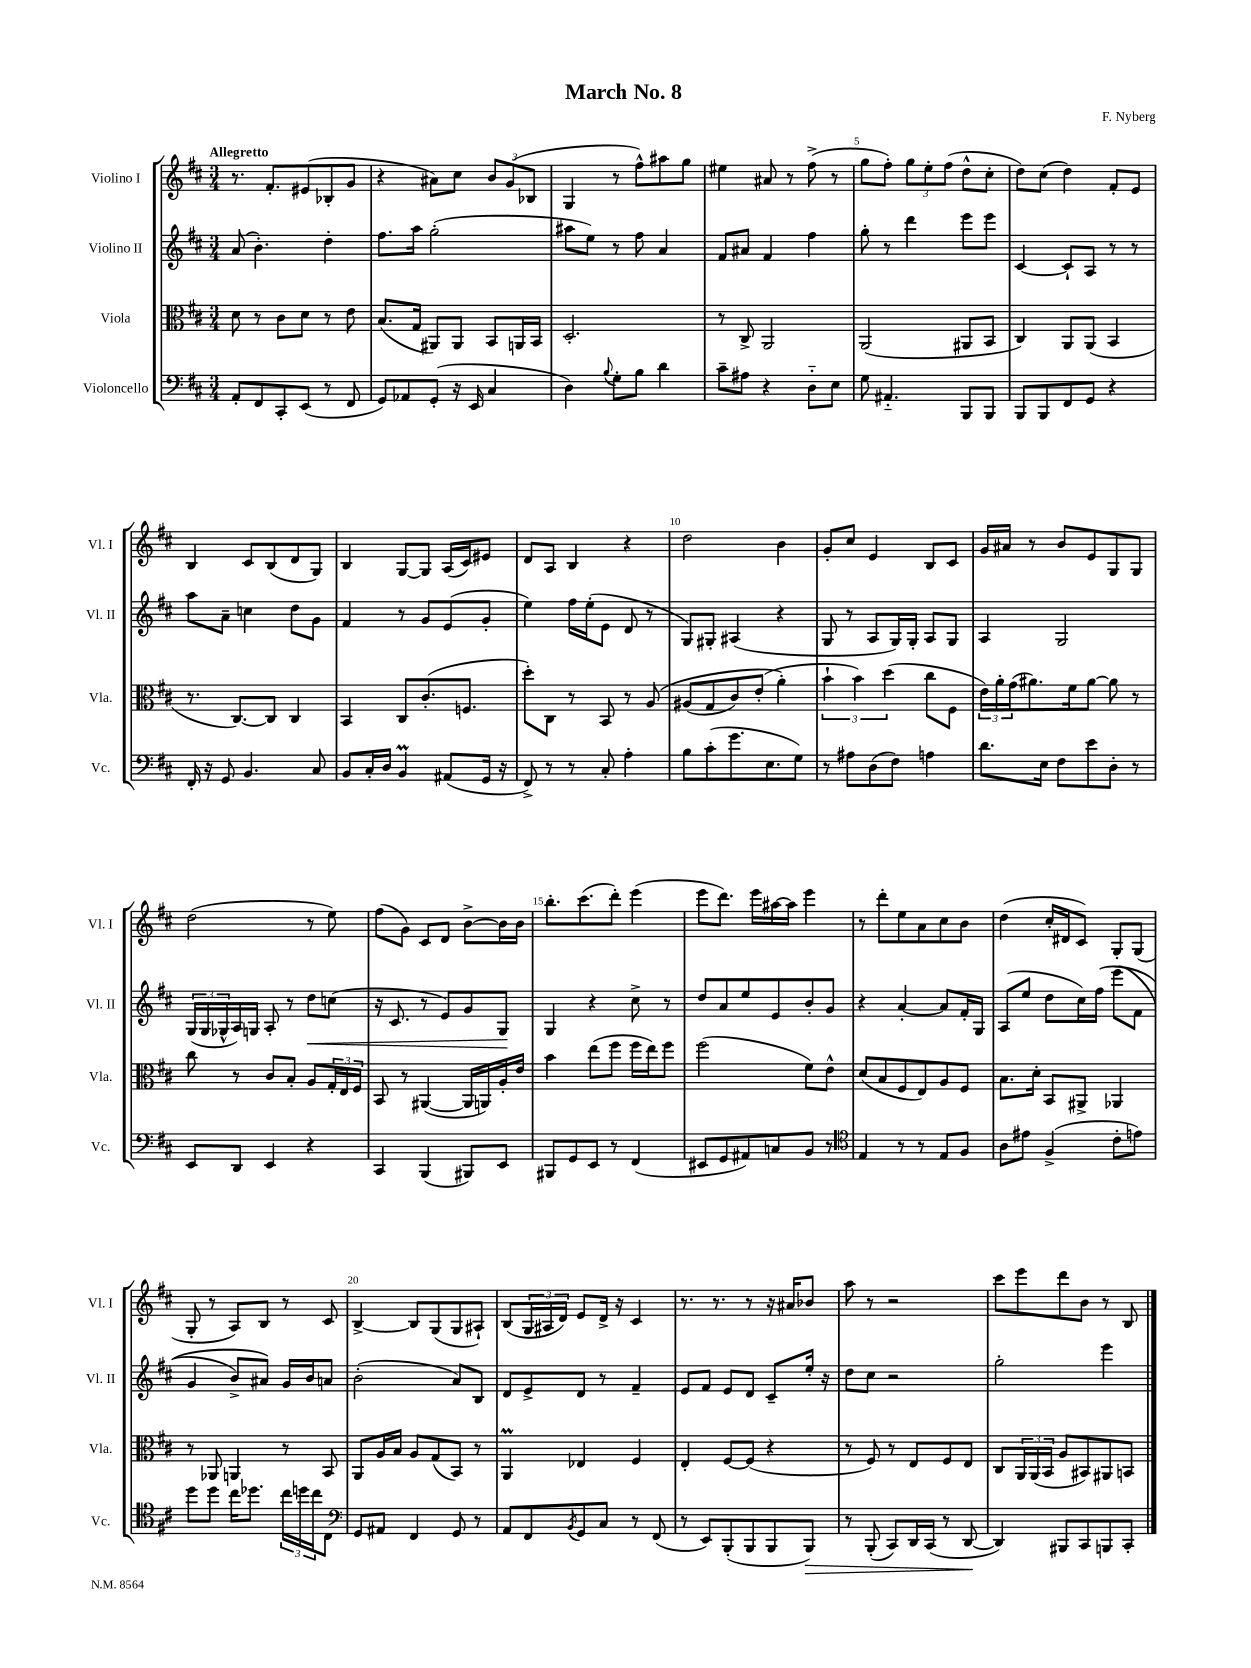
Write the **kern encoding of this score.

**kern	**kern	**kern	**kern
*staff4	*staff3	*staff2	*staff1
*clefF4	*clefC3	*clefG2	*clefG2
*k[f#c#]	*k[f#c#]	*k[f#c#]	*k[f#c#]
*M3/4	*M3/4	*M3/4	*M3/4
8AA'	8d	(8a	8.r
8FF#	8r	4.b')	.
.	.	.	8.f#'
8CC#'	8c#	.	.
(8EE	8d	.	(8e#
8r	8r	4dd'	8B-'
8FF#	8e	.	8g
=	=	=	=
8GG)	(8.B	8.ff#	4r
8AA-	.	.	.
.	16G	16aa	.
(8GG'	8AA#)	(2gg'	8a#)
16r	8AA#	.	8cc#
16EE	.	.	.
4C#	8BB	.	12b
.	.	.	(12g
.	16AA	.	.
.	.	.	12B-
.	16BB	.	.
=	=	=	=
4D)	2.D'	8aa#	4G
.	.	8ee)	.
8qqB	.	.	.
8G'	.	8r	8r
8B	.	8ff#	8ff#^^)
4d	.	4a	8aa#
.	.	.	8gg
=	=	=	=
8c#~	8r	8f#	4ee#
8A#	8C#^	8a#	.
4r	2AA	4f#	8a#
.	.	.	8r
8D'~	.	4ff#	(8ff#^
8E	.	.	8r
=	=	=	=
8G	(2AA	8gg'	8gg
4.AA#'~	.	8r	8ff#')
.	.	4ddd	12gg
.	.	.	12ee'
.	.	.	(12ff#
8BBB	8AA#	8eee	8dd^^
8BBB	8BB	8eee	8cc#'
=	=	=	=
8BBB	4C#)	[4c#	8dd)
8BBB	.	.	(8cc#
8FF#	8AA	8c#`]	4dd)
8GG	(8AA	8A	.
4r	4BB	8r	8f#'
.	.	8r	8e
=	=	=	=
16FF#'	8.r	8aa	4B
16r	.	.	.
8GG	.	8a~	.
.	[8.C#)	.	.
4.BB	.	4cc	8c#
.	8C#]	.	(8B
.	4C#	8dd	8d
8C#	.	8g	8G)
=	=	=	=
8BB	4BB	4f#	4B
16C#'	.	.	.
16D	.	.	.
4BB	8C#	8r	[8G
.	(8.c#'	8g	8G]
(8AA#	.	(8e	(16A
.	8.F	.	16c#)
16GG	.	8g'	8e#
16r	.	.	.
=	=	=	=
8FF#^)	8dd')	4ee)	8d
8r	8C#	.	8A
8r	8r	16ff#	4B
.	.	(16ee'	.
8C#'	8BB	8e	.
4A'	8r	8d	4r
.	&(8A	8r	.
=	=	=	=
8B	(8A#	8G)	2dd
(8c#'	8G	8G#'	.
8.g	8c#)	(4A#	.
.	(8e'	.	.
8.E	.	.	.
.	4a'&)	4r	4b
8G)	.	.	.
=	=	=	=
8r	6b`	8G	8g'
8A#	.	8r	8cc#
.	6b)	.	.
(8D	.	8A	4e
.	(6dd	.	.
8F#)	.	16G)	.
.	.	16G'	.
4A	8cc#	8A	8B
.	8F#	8G	8c#
=	=	=	=
8.d	24e)	4A	16g
.	24a'	.	.
.	.	.	16a#
.	(24g	.	.
.	8.a#)	.	8r
16E	.	.	.
8F#	.	2G	8b
.	16f#	.	.
8e	[8a#	.	8e
8D'	8a#]	.	8G
8r	8r	.	8G
=	=	=	=
8EE	8cc#	(24G	(2dd
.	.	24G	.
.	.	24G-^^	.
8DD	8r	16A)	.
.	.	16G	.
4EE	8c#	8A'	.
.	8B'	8r	.
4r	8A	8dd	8r
.	24G'	(8cc	8ee)
.	24E	.	.
.	24F#	.	.
=	=	=	=
4CC#	8BB	16r	(8ff#
.	.	8.c#	.
.	8r	.	8g)
(4BBB	([4AA#	8r	8c#
.	.	8e)	8d
8BBB#)	16AA#]	8g	[8b^
.	16AA)	.	.
8EE	16A'	8G	16b]
.	16e	.	16b
=	=	=	=
8BBB#	4b	4G	8.bb'
8GG	.	.	.
.	.	.	(8.ccc#
8EE	(8ee	4r	.
8r	8ff#	.	8ddd')
(4FF#	16ff#	8cc#^	(4eee
.	16ee)	.	.
.	8ff#	8r	.
=	=	=	=
8EE#	(2ff#	8dd	8eee
8GG	.	8a	8.ddd)
8AA#)	.	8ee	.
.	.	.	16eee
8C	.	8e	[16aa#
.	.	.	16aa#]
8BB	8f#)	8b'	4eee
8r	8e^^	8g	.
=	=	=	=
*clefC4	*	*	*
4E	(8d	4r	8r
.	8B	.	8ddd'
8r	8F#	[4a'	8ee
8r	8E)	.	8a
8E	8A	8a]	8cc#
8F#	8F#	16f#'	8b
.	.	16G	.
=	=	=	=
8A	8.B	(8A	(4dd
8e#	.	8ee	.
.	16d'	.	.
(4F#^	8BB	8dd	16cc#'
.	.	.	16d#
.	8AA#^	16cc#)	8c#)
.	.	&(16ff#	.
8c#'	4AA-	(8eee	8G'
8e)	.	8f#	(8G
=	=	=	=
8dd	8r	4g	8G'
8dd	8AA-	.	8r
16cc#	4AA	8b^)	8A)
8.dd-	.	.	.
.	.	8a#&)	8B
24cc#	8r	16g	8r
24dd	.	.	.
.	.	16b	.
24cc#	.	.	.
8C#	8BB	8a	8c#
=	=	=	=
*clefF4	*	*	*
8GG	8AA	(2b'	[4B^
8AA#	16A	.	.
.	16B	.	.
4FF#	8A	.	8B]
.	(8G	.	(8G
8GG	8BB)	8a)	8G
8r	8r	8B	8A#`)
=	=	=	=
8AA	4AA	8d	(8B
8FF#	.	8e^	24G
.	.	.	24A#
.	.	.	24d)
8qBB	.	.	.
8GG	4E-	8d	8e
8C#	.	8r	16d^
.	.	.	16r
8r	4F#	4f#~	4c#
(8FF#	.	.	.
=	=	=	=
8r	4E'	8e	8.r
8EE)	.	8f#	.
.	.	.	8.r
(8BBB'	[8F#	8e	.
8BBB	(8F#]	8d	8r
8BBB	4r	8c#~	16r
.	.	.	16a#
8BBB)	.	16ee'	8b-
.	.	16r	.
=	=	=	=
8r	8r	8dd	8aa
(8BBB'	8F#)	8cc#	8r
8CC#)	8r	2r	2r
16DD	8E	.	.
(16CC#	.	.	.
8r	8F#	.	.
[8DD	8E	.	.
=	=	=	=
4DD])	8C#	2gg'	8ccc#
.	24AA	.	8eee
.	(24AA	.	.
.	24BB	.	.
8BBB#	8A	.	8ddd
8CC#	8BB#)	.	8b
8BBB	8AA#	4eee	8r
8CC#'	8BB	.	8B
==	==	==	==
*-	*-	*-	*-
